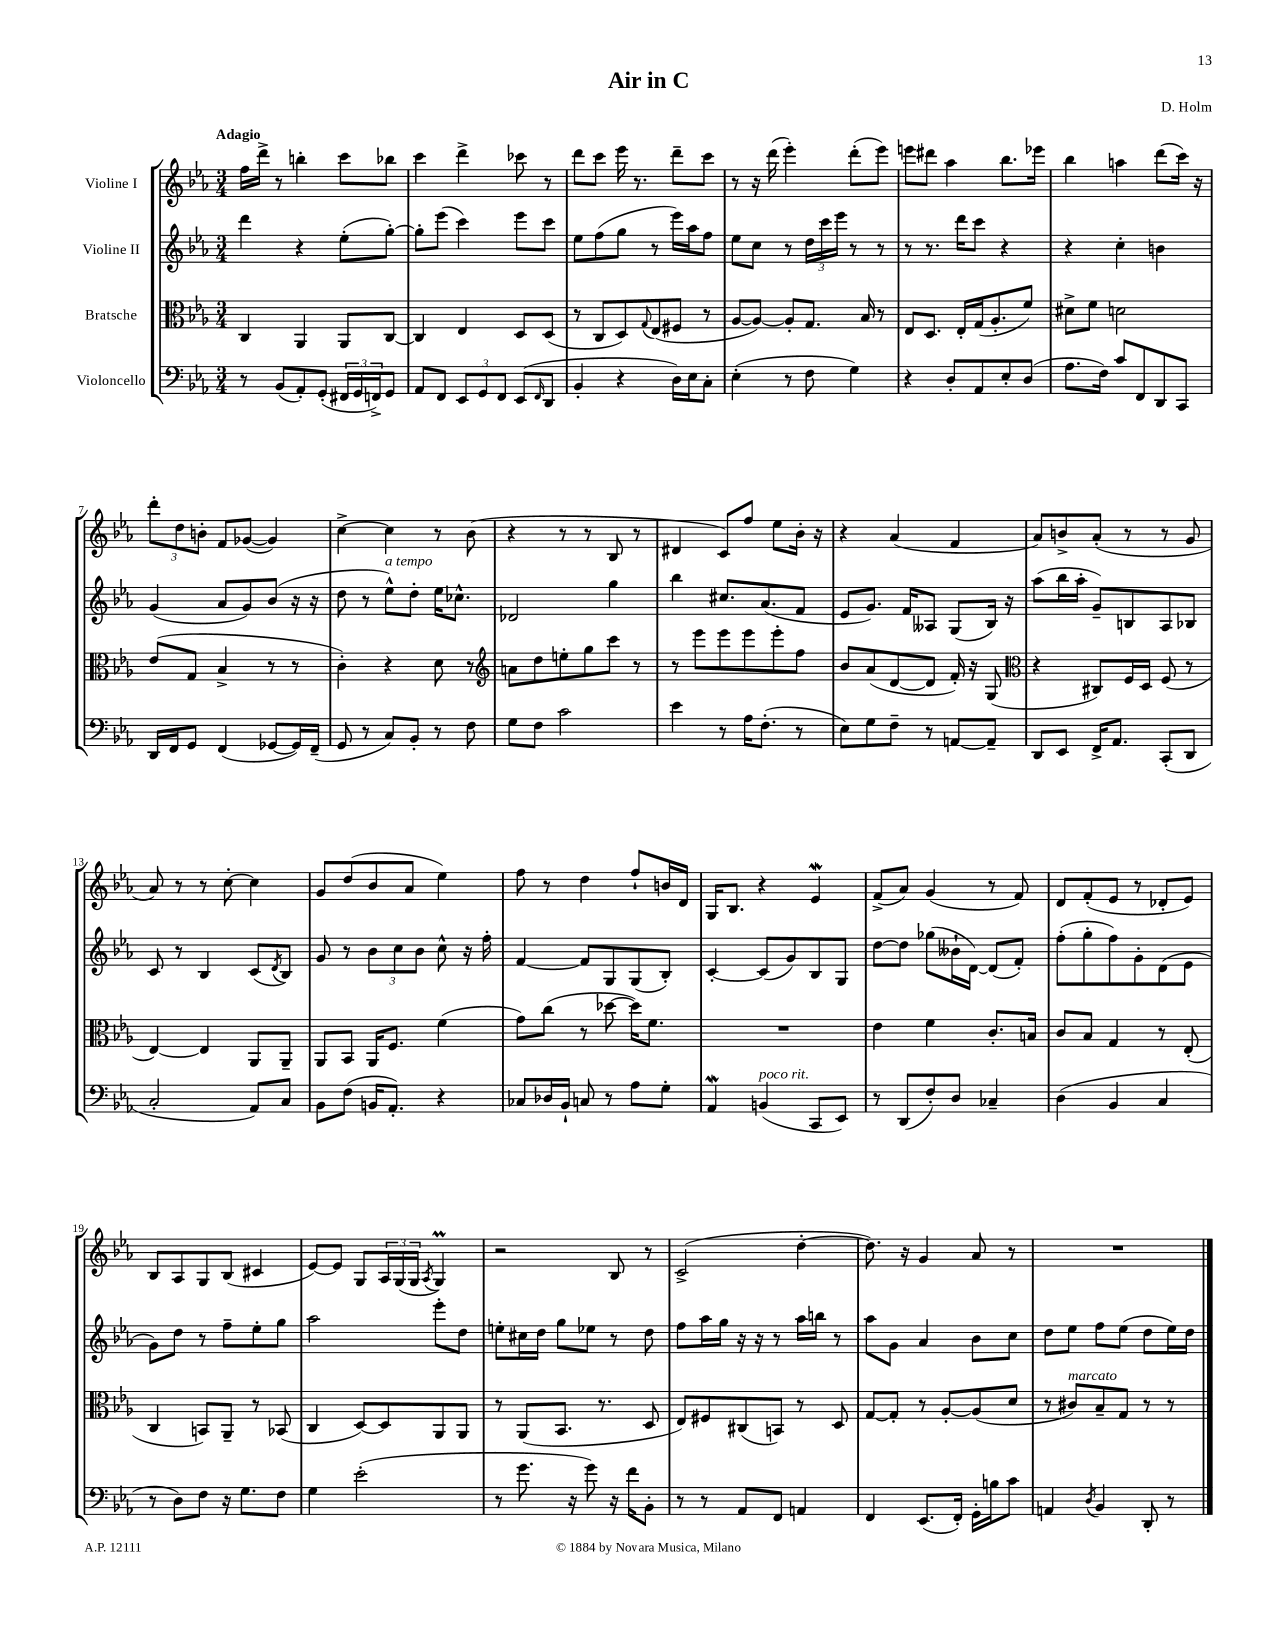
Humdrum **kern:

**kern	**kern	**kern	**kern
*staff4	*staff3	*staff2	*staff1
*clefF4	*clefC3	*clefG2	*clefG2
*k[b-e-a-]	*k[b-e-a-]	*k[b-e-a-]	*k[b-e-a-]
*M3/4	*M3/4	*M3/4	*M3/4
8r	4C	4ddd	16ff
.	.	.	16ddd^
(8BB-	.	.	8r
8AA-')	4AA-	4r	4bb'
(8GG'	.	.	.
24FF#	8AA-	(8ee-'	8ccc
24GG	.	.	.
24FF^)	.	.	.
8GG	[8C	[8gg')	8bb-
=	=	=	=
8AA-	4C]	8gg']	4ccc
8FF	.	(8eee-	.
12EE-	4E-	4ccc)	4ddd^
12GG	.	.	.
12FF	.	.	.
(8EE-	8D	8eee-	8ccc-
16qqFF	.	.	.
8DD	(8D	8ccc	8r
=	=	=	=
4BB-'	8r	8ee-	8ddd
.	8C	(8ff	8ccc
4r	8D)	8gg	16eee-
.	.	.	8.r
.	8qqG	.	.
.	(8E-	8r	.
16D)	8F#	16eee-)	8ddd~
16E-	.	16aa-	.
8C'	8r	8ff	8ccc
=	=	=	=
(4E-'	[8A-	8ee-	8r
.	8A-_)	8cc	16r
.	.	.	(16ddd
8r	8A-']	8r	4eee-')
8F	8.G	24dd	.
.	.	24ccc	.
.	.	24eee-	.
4G)	.	8r	(8ddd'
.	16B-	.	.
.	8r	8r	8eee-)
=	=	=	=
4r	8E-	8r	8eee
.	8.D	8.r	8ddd#
8D'	.	.	4aa-
.	16E-'	16ddd	.
8AA-	(16G	8ccc	.
.	8.A-'	.	.
8E-'	.	4r	8.bb-
(8D	8f)	.	.
.	.	.	16eee-
=	=	=	=
8.A-	8d#^	4r	4bb-
.	8f	.	.
16F)	.	.	.
8c	2d	4cc'	4aa
8FF	.	.	.
8DD	.	4b	(8ddd
8CC	.	.	16ccc)
.	.	.	16r
=	=	=	=
16DD	(8e-	(4g	12ddd'
16FF	.	.	.
.	.	.	12dd
8GG	8G	.	.
.	.	.	12b'
(4FF	4B-^	8a-	8f
.	.	8g)	([8g-
[8GG-	8r	(8b-	4g-])
16GG-])	8r	16r	.
(16FF~	.	16r	.
=	=	=	=
8GG	4c')	8dd	[4cc^
8r	.	8r	.
8C)	4r	8ee-^^)	4cc]
8BB-'	.	8dd'	.
8r	8d	16ee-	8r
.	.	8.cc-^^	.
8F	8r	.	(8b-
=	=	=	=
*	*clefG2	*	*
8G	8a	2d-	4r
8F	8dd	.	.
2c	8ee'	.	8r
.	8gg	.	8r
.	8ccc	4gg	8B-
.	8r	.	8r
=	=	=	=
4e-	8r	4bb-	4d#
.	8eee-	.	.
8r	8eee-	8.cc#	8c)
16A-	8eee-	.	8ff
(8.F'	.	(8.a-	.
.	8eee-'	.	8ee-
8r	8ff	8f	16b-'
.	.	.	16r
=	=	=	=
8E-)	8b-	8e-	4r
8G	(8a-	8.g)	.
8F~	[8d	.	(4a-
.	.	16f	.
8r	8d]	8A--	.
[8AA	16f')	(8G	4f
.	16r	.	.
8AA~]	(8G	16B-)	.
.	.	16r	.
=	=	=	=
*	*clefC3	*	*
8DD	4r	(8aa-	8a-)
8EE-	.	16bb-	8b^
.	.	16aa-'	.
16FF^	8C#)	8g~)	(8a-'
8.AA-	.	.	.
.	16F	8B	8r
.	16D	.	.
(8CC'	(8F	8A-	8r
8DD	8r	8B-	8g
=	=	=	=
2C'	[4E-)	8c	8a-)
.	.	8r	8r
.	4E-]	4B-	8r
.	.	.	[8cc'
8AA-)	8AA-	(8c	4cc]
.	.	8qd	.
8C	8AA-~	8B-)	.
=	=	=	=
8BB-	8AA-	8g	8g
(8F	8BB-	8r	(8dd
16BB	16AA-	12b-	8b-
8.AA-')	8.F	.	.
.	.	12cc	.
.	.	.	8a-
.	.	12b-	.
4r	(4f	8cc^^	4ee-)
.	.	16r	.
.	.	16ff'	.
=	=	=	=
8C-	8g)	[4f	8ff
16D-	(8cc	.	8r
16BB-`	.	.	.
8C	8r	8f]	4dd
8r	[8dd-	8G	.
8A-	16dd-])	(8G	8ff`
.	8.f	.	.
8G'	.	8B-')	16b
.	.	.	16d
=	=	=	=
4AA-	2.r	[4c'	16G
.	.	.	8.B-
(4BB	.	(8c]	4r
.	.	8g)	.
8CC	.	8B-	4e-
8EE-)	.	8G	.
=	=	=	=
8r	4e-	[8dd	(8f^
(8DD	.	8dd]	8a-)
8F')	4f	(8gg-	(4g
8D	.	16b--`	.
.	.	[16d)	.
4C-~	8.c'	(8d]	8r
.	.	8f')	8f)
.	16B	.	.
=	=	=	=
(4D	8c	(8ff'	8d
.	8B-	8gg'	(8f'
4BB-	4G	8ff)	8e-
.	.	8g'	8r
4C	8r	(8d	8d-'
.	(8E-'	8e-	8e-)
=	=	=	=
8r	4C	8g)	8B-
8D)	.	8dd	8A-
8F	8BB)	8r	8G
16r	8AA-~	8ff~	(8B-
8.G	.	.	.
.	8r	8ee-'	4c#
8F	(8BB-	8gg	.
=	=	=	=
4G	4C	2aa-	[8e-)
.	.	.	8e-]
(2e-'	[8D)	.	8G
.	8D]	.	24A-
.	.	.	(24G
.	.	.	24G
.	.	.	8qA-
.	8AA-	8eee-'	4G)
.	8AA-	8dd	.
=	=	=	=
8r	8r	8ee'	2r
8.g	(8AA-	16cc#	.
.	.	16dd	.
.	8.BB-	8gg	.
16r	.	.	.
8g)	.	8ee-	.
.	8.r	.	.
16r	.	8r	8B-
16f	.	.	.
8BB-'	8D	8dd	8r
=	=	=	=
8r	8E-)	8ff	(2c^
8r	8F#	16aa-	.
.	.	16gg	.
8AA-	(8C#	16r	.
.	.	16r	.
8FF	8BB)	8r	.
4AA	8r	16aa-	[4dd'
.	.	16bb	.
.	8D	8r	.
=	=	=	=
4FF	[8G	8aa-	8.dd])
.	8G']	8g	.
.	.	.	16r
(8.EE-	8r	4a-	4g
.	[8A-'	.	.
16FF')	.	.	.
16GG'	(8A-]	8b-	8a-
16B	.	.	.
8c	8d	8cc	8r
=	=	=	=
4AA	8r	8dd	2.r
.	8c#)	8ee-	.
8qD	.	.	.
4BB-	8B-~	8ff	.
.	8G	(8ee-	.
8DD'	8r	8dd	.
8r	8r	16ee-)	.
.	.	16dd	.
==	==	==	==
*-	*-	*-	*-
